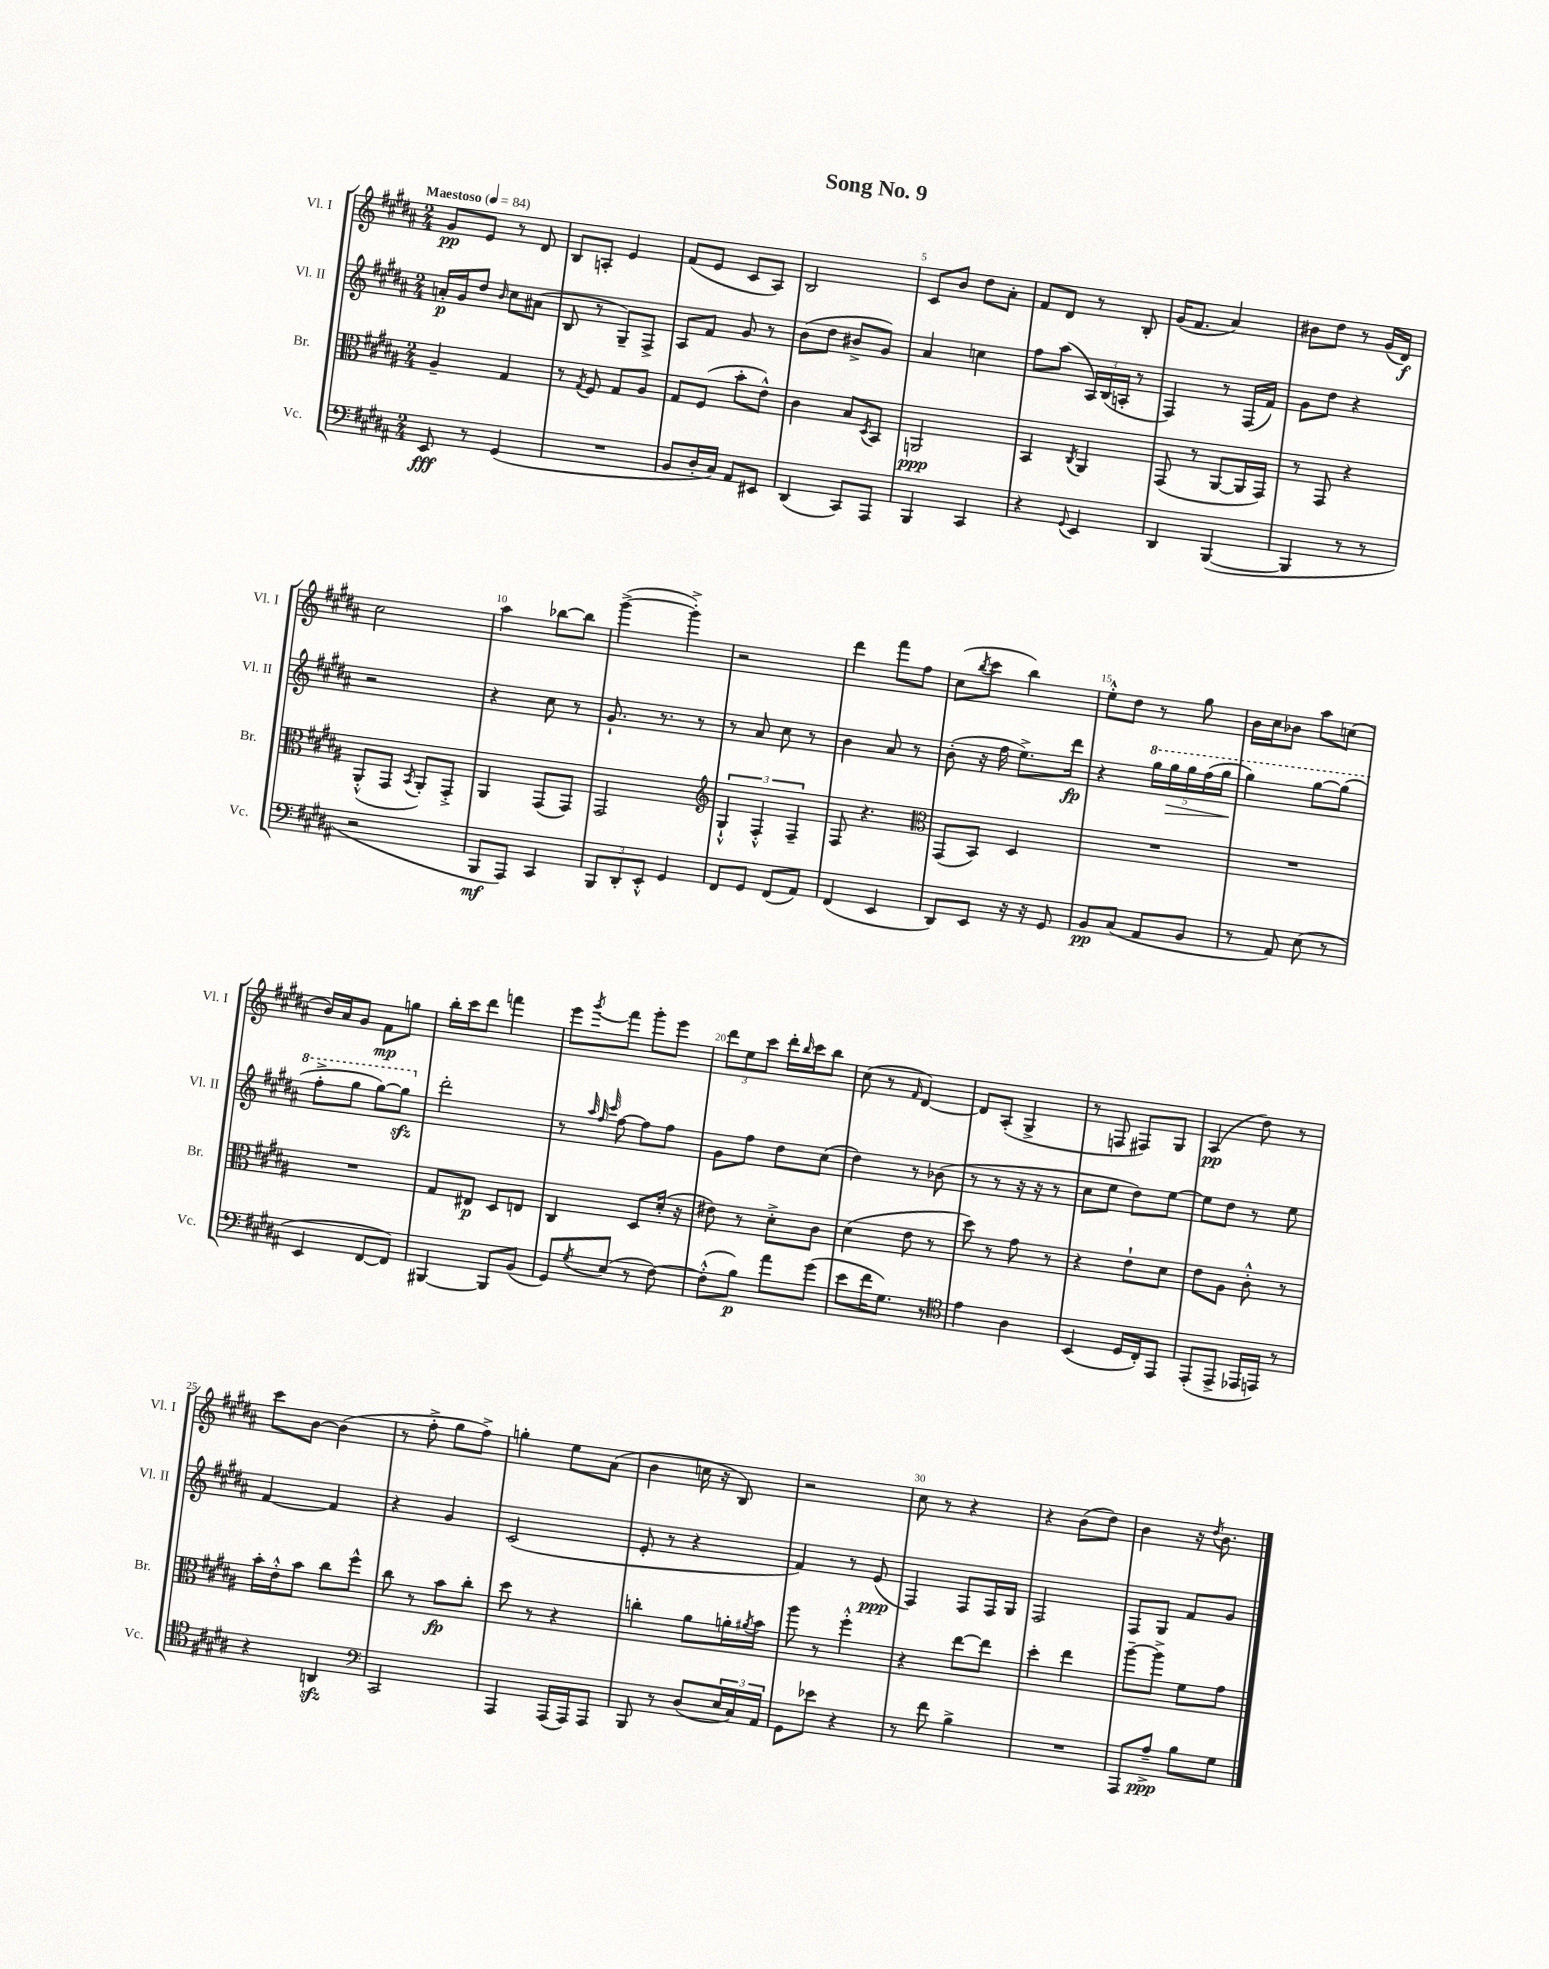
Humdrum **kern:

**kern	**kern	**kern	**kern
*staff4	*staff3	*staff2	*staff1
*clefF4	*clefC3	*clefG2	*clefG2
*k[f#c#g#d#a#]	*k[f#c#g#d#a#]	*k[f#c#g#d#a#]	*k[f#c#g#d#a#]
*M2/4	*M2/4	*M2/4	*M2/4
*MM84	*MM84	*MM84	*MM84
8EE	4A#~	16a'	8g#
.	.	16g#	.
8r	.	8dd#	8e
.	.	16qqb	.
(4GG#	4G#	8cc#	8r
.	.	(8a#	8d#
=	=	=	=
2r	8r	8B	8B
.	8qG#	.	.
.	8F#	8r	8A'
.	8G#	8G#~)	4e
.	8A#	8F#^	.
=	=	=	=
8BB	8G#	8A#	(8f#
16D#'	(8F#	8f#	8e
16C#)	.	.	.
8AA#	8b'	8g#	8c#
8EE#	8e^^)	8r	8A#)
=	=	=	=
(4DD#	4c#	(8b	2B
.	.	8dd#	.
8CC#)	8B	8b#^	.
.	8qD#	.	.
8AAA#	8BB	8g#)	.
=	=	=	=
4BBB	2AA	4a#	8c#
.	.	.	8b
4CC#	.	4cc	8dd#
.	.	.	8a#'
=	=	=	=
4r	4BB	8ff#	8f#
.	.	(8aa#	8d#
8qqGG#	8qC#	.	.
4EE	4AA#	24A#)	8r
.	.	(24B	.
.	.	24A'	.
.	.	8r	8B'
=	=	=	=
4DD#	(8GG#	4F#)	(16g#
.	.	.	8.f#
.	8r	.	.
([4BBB	[8AA#	8r	4a#)
.	16AA#]	(16F#	.
.	16GG#)	16f#)	.
=	=	=	=
4BBB]	8r	8g#	8b#
.	8GG#	8dd#	8dd#
8r	4r	4r	8r
8r	.	.	(16g#
.	.	.	16d#)
=	=	=	=
2r	(8AA#'^^	2r	2cc#
.	8GG#	.	.
.	8qBB	.	.
.	8AA#')	.	.
.	8GG#'^	.	.
=	=	=	=
8BBB	4AA#	4r	4aa#
8AAA#)	.	.	.
4CC#	(8GG#	8cc#	[8bb-
.	8GG#)	8r	8bb-]
=	=	=	=
12BBB	2GG#	8.g#`	([4ggg#^
12DD#'	.	.	.
12EE'^^	.	.	.
.	.	8.r	.
4GG#	.	.	4ggg#'^])
.	.	8r	.
=	=	=	=
*	*clefG2	*	*
8FF#	6G#`^^	8r	2r
8GG#	.	8a#	.
.	6F#'^^	.	.
(8FF#	.	8cc#	.
.	6F#~	.	.
8AA#)	.	8r	.
=	=	=	=
(4FF#	8F#	4b	4ddd#
.	4.r	.	.
4EE	.	8a#	8fff#
.	.	8r	8ff#
=	=	=	=
*	*clefC3	*	*
8DD#)	(8GG#	(8b'	(8cc#
.	.	.	8qbb
8EE	8BB)	16r	8ccc#
.	.	16ff#	.
16r	4D#	8.ee^)	4bb)
16r	.	.	.
8GG#	.	.	.
.	.	16ddd#	.
=	=	=	=
8BB	2r	4r	8ee'^^
(8C#	.	.	8dd#
8AA#	.	20ggg#	8r
.	.	20ggg#	.
.	.	20ggg#	.
8BB	.	.	8gg#
.	.	(20fff#	.
.	.	20ggg#	.
=	=	=	=
8r	2r	4ggg#)	16b
.	.	.	16cc#
8AA#)	.	.	8b-
(8E	.	[8ggg#	8aa#
8r	.	(8ggg#]	(8cc
=	=	=	=
4EE	2r	8fff#'^	16b)
.	.	.	16a#
.	.	8ggg#	8g#
[8FF#	.	[8ggg#)	8f#
8FF#])	.	8ggg#]	8gg
=	=	=	=
[4BBB#	8G#	2ddd#'	16bb'
.	.	.	16ccc#
.	8E#	.	8ddd#
8BBB#]	8D#	.	4fff
(8BB	8E	.	.
=	=	=	=
8GG#)	4C#	8r	8eee
.	.	32qqaa#	.
.	.	32qqff#	.
8qG#	.	32qqccc#	8qggg#
(8E	.	[8ff#	8fff#
8r	8D#	8ff#]	8ggg#'
[8F#)	(16d#'	8ff#	8eee
.	16r	.	.
=	=	=	=
(8F#'^^]	8e#)	8g#	12ddd#
.	.	.	12ee
8B)	8r	8ff#	.
.	.	.	12ccc#
8a#	8d#'^	8dd#	16ddd#'
.	.	.	16qqbb
.	.	.	16ccc#
(8g#	8c#	(8cc#	8bb
=	=	=	=
8e	(4d#	4dd#)	(8cc#
16f#	.	.	8r
8.G#)	.	.	.
.	.	.	16qqf#
.	8e	8r	[4d#)
8r	8r	(8b-	.
=	=	=	=
*clefC4	*	*	*
4e	8dd#)	8r	8d#]
.	8r	8r	(8A#'
4A#	8g#	16r	4G#^
.	.	16r	.
.	8r	8r	.
=	=	=	=
(4BB	4r	8cc#	8r
.	.	8ee	8F
16D#	8e`	8dd#)	8F#)
16C#')	.	.	.
8EE	8d#	[8ee	8G#
=	=	=	=
(8EE'	8e	8ee]	(4A#
8EE^	8A#	8dd#	.
16EE-	8c#'^^	8r	8dd#)
16EE)	.	.	.
8r	8r	8ee	8r
=	=	=	=
4r	16b'	[4f#	8ccc#
.	16e'^^	.	.
.	8b	.	[8b
4AA	8cc#	4f#]	(4b]
.	8ff#^^	.	.
=	=	=	=
*clefF4	*	*	*
2CC#	8cc#	4r	8r
.	8r	.	8ff#'^
.	8b	4g#	8gg#
.	8cc#'	.	8ff#^)
=	=	=	=
4AAA#	8dd#	(2c#	4gg'
.	8r	.	.
(16AAA#	4r	.	8ee
16AAA#)	.	.	.
8AAA#	.	.	(8a#
=	=	=	=
8BBB	4cc'	8e'	4b
8r	.	8r	.
(8D#	8a#	4r	16cc
.	.	.	16r
24E	16a'	.	8B)
24C#)	.	.	.
.	8qa#	.	.
.	16b	.	.
24AA#	.	.	.
=	=	=	=
8GG#	8aa#	4f#)	2r
8e-	8r	.	.
4r	4ff#'^^	8r	.
.	.	(8e	.
=	=	=	=
8r	4r	4F#)	8cc#
8f#	.	.	8r
4B^	[8ee	8F#	4r
.	8ee]	16F#	.
.	.	16G#	.
=	=	=	=
2r	4dd#'	2F#	4r
.	4ee	.	(8b
.	.	.	8dd#)
=	=	=	=
8AAA#	[8aa#~	8F#	4b
8A#~^	8aa#^]	8G#	.
8B	8f#	8f#	16r
.	.	.	8qdd#
.	.	.	8.b
8G#	8g#	8g#	.
==	==	==	==
*-	*-	*-	*-
